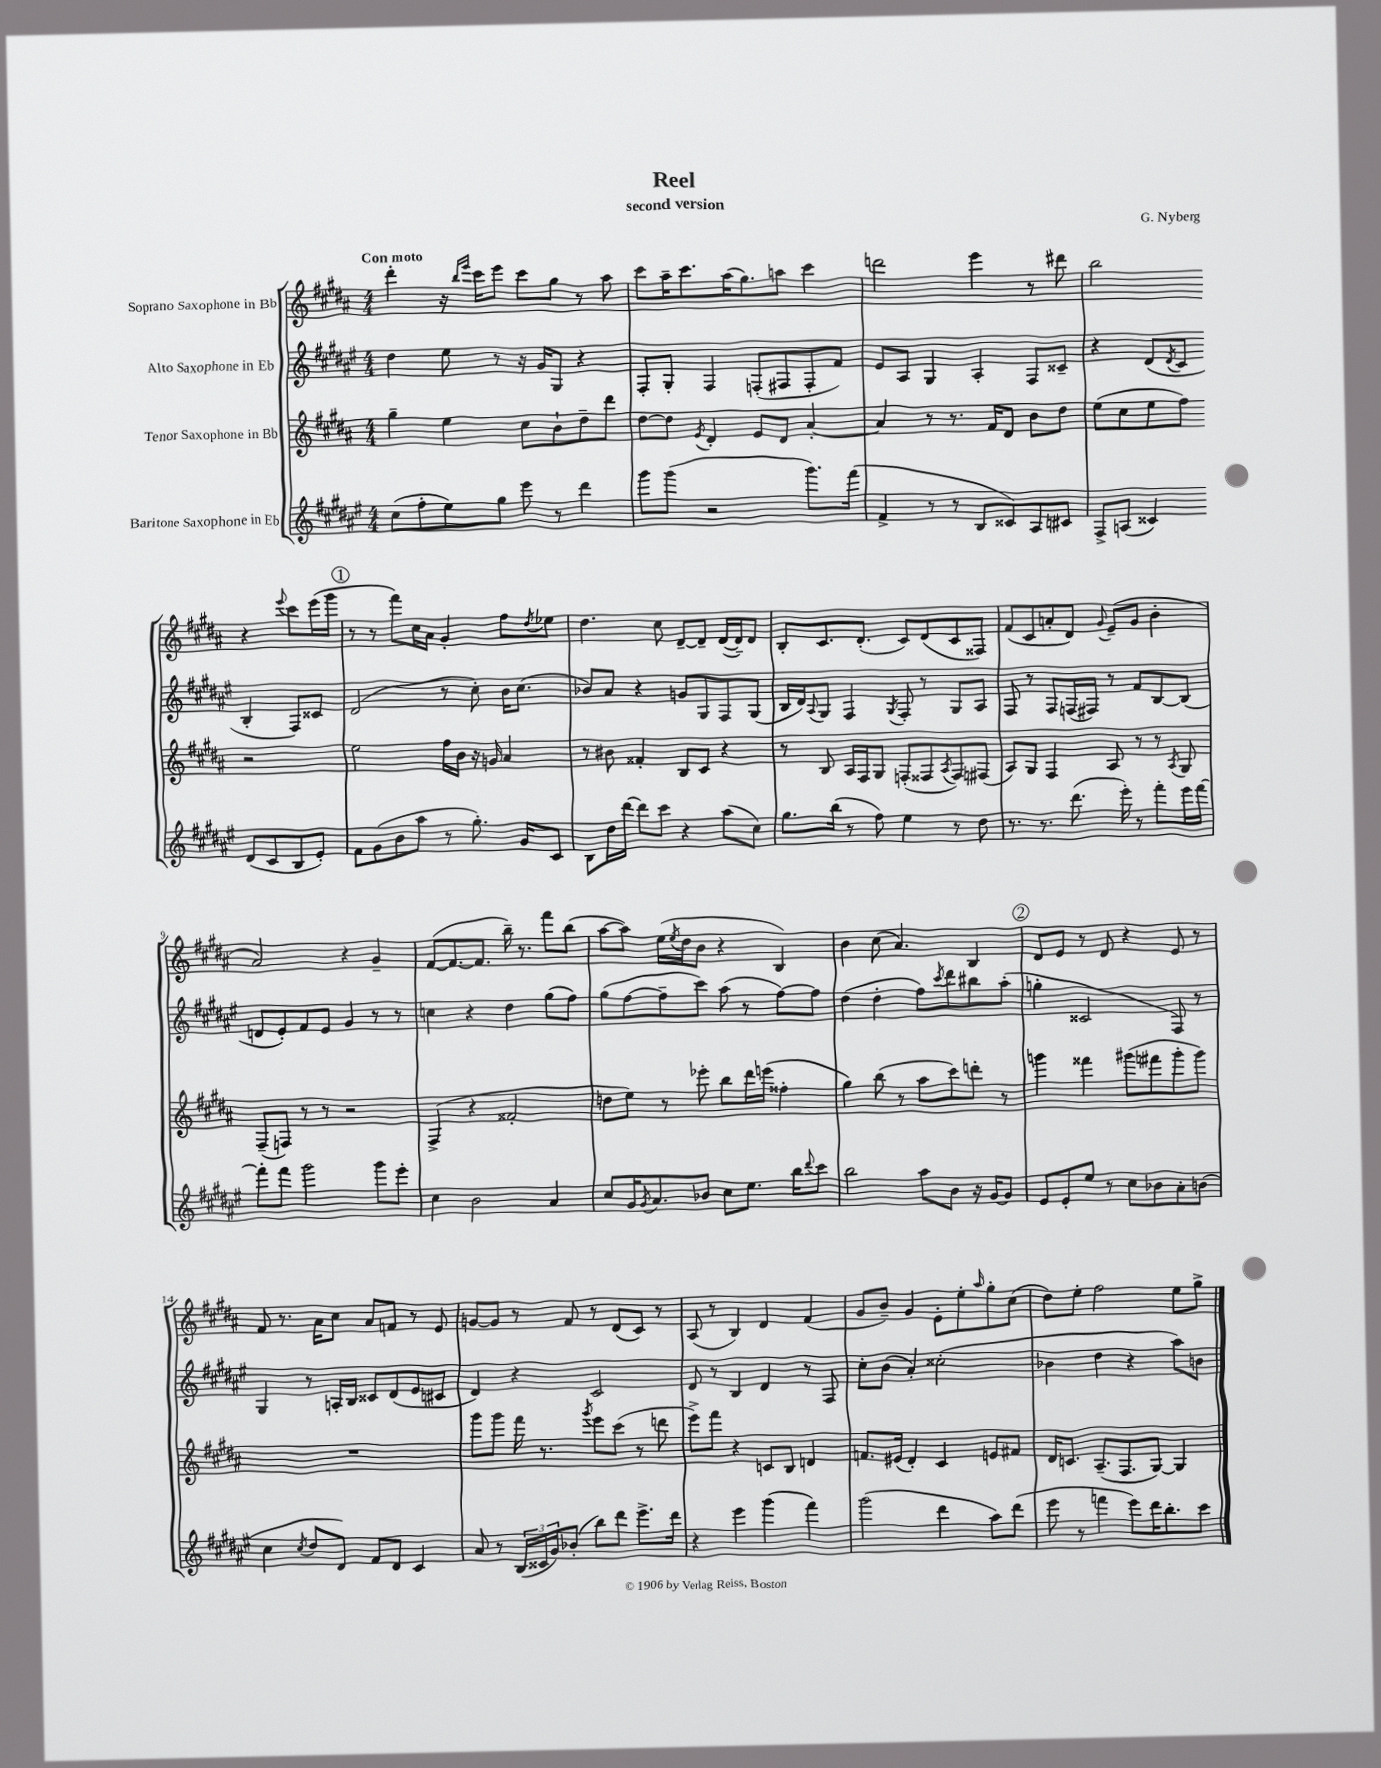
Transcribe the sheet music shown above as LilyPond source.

\header { title = "Reel" composer = "G. Nyberg" subtitle = "second version" }
<<
\new StaffGroup <<
\new Staff = "s0" \with { instrumentName = "Soprano Saxophone in Bb" } {
    \clef treble \key b \major \numericTimeSignature \time 4/4 \tempo "Con moto"
    dis'''4-. r16 \grace { b''16 e'''16 } cis'''16 e'''8 cis'''8 gis''8 r8 ais''8 |
    cis'''8 ais''16-- cis'''8. ais''16( gis''8.) a''8 cis'''4 |
    d'''2 e'''4 r8 dis'''8 |
    b''2 r4 \appoggiatura { e'''8 } cis'''8 e'''16( gis'''16 |
    \mark \markup { \circle "1" } r8 r8 fis'''8) cis''16 ais'16 gis'4-. fis''8 \acciaccatura { dis''8 } ees''8 |
    dis''4. cis''8 dis'8~-- dis'8-- dis'16~( dis'16--) dis'8 |
    b8-. cis'8. dis'8.-.( cis'8) dis'8( cis'8 fisis8) |
    fis'8( cis'8 a'8-. dis'8) \appoggiatura { gis'8 } e'8--( gis'8 b'4-. |
    ais'2) r4 gis'4-- |
    fis'8~( fis'8.~ fis'8. b''16--) r8. fis'''8 b''8( |
    ais''8~ ais''8) e''16( \acciaccatura { e''8 } dis''16 b'8 r4 b4) |
    b'4 cis''8( ais'4.) b4 |
    \mark \markup { \circle "2" } dis'8 e'8 r8 dis'8 r4 e'8 r8 |
    fis'8 r8. ais'16 cis''8 ais'8 f'8 r8 e'8 |
    g'8~ g'8 r8 fis'8 r8 dis'8( cis'8) r8 |
    ais8( r8 b4) dis'4 fis'4( |
    gis'8 b'8--) gis'4 e'8-. e''8-. \grace { ais''16 } gis''8-. cis''8( |
    dis''8) e''8-. fis''2 e''8 gis''8-> \bar "|." |
}
\new Staff = "s1" \with { instrumentName = "Alto Saxophone in Eb" } {
    \clef treble \key fis \major \numericTimeSignature \time 4/4
    dis''4 eis''8 r8 r16 gis'16 gis8 r4 |
    fis8-. gis8-. fis4 f8-.( fis8 fis8-. fis'8) |
    eis'8 ais8 gis4 ais4-. fis8 cisis'8-- |
    r4 dis'8( \acciaccatura { dis'8 } cis'8 b4-. fis8) cisis'8 |
    \mark \markup { \circle "1" } dis'2( r8 cis''8-.) b'16 cis''8.( |
    bes'8) ais'8 r4 g'8 gis8 fis8 gis8( |
    b16 dis'16) \appoggiatura { ais8 } gis8 fis4 \acciaccatura { gis8 } fis8-. r8 gis8 ais8 |
    fis8 r8 fis8 f16( fis16) r8 fis'8 b8~ b8( |
    d'8 eis'8-.) fis'8 eis'8 gis'4 r8 r8 |
    c''4 r4 dis''4 gis''8( fis''8) |
    gis''8( fis''8~ fis''8-- cis'''8) ais''8( r8 fis''8~) fis''8 |
    dis''4( dis''4-. fis''8) \acciaccatura { cis'''8 } dis'''8 bis''8 ais''8-.( |
    \mark \markup { \circle "2" } g''4-. cisis'2 fis8) r8 |
    gis4 r8 a16-. b16 cisis'8 dis'8( eis'8 cis'8 |
    dis'4) r4 cis'2 |
    dis'8 r8 b4 dis'4 r8 fis8 |
    cis''8-. b'8( ais'4-.) cisis''2-.( |
    bes'4 dis''4 r4 ais''8) b'8 \bar "|." |
}
\new Staff = "s2" \with { instrumentName = "Tenor Saxophone in Bb" } {
    \clef treble \key b \major \numericTimeSignature \time 4/4
    gis''4-- e''4 cis''8 b'8-! dis''8-- dis'''8 |
    dis''8~ dis''8 \acciaccatura { e'8 } dis'4-. e'8 dis'8 ais'4~-. |
    ais'4 r8 r8. fis'16 dis'8 b'8 dis''8 |
    e''8( cis''8 e''8 fis''8) r2 |
    \mark \markup { \circle "1" } e''2 fis''16 b'16 r16 g'16 ais'4 |
    r8 bis'8 fisis'4-. b8 cis'8 r4 |
    r8 b8 ais16 fis16 gis8 f8-.( fisis8 \acciaccatura { ais8 } fisis8) fis8( |
    ais8) gis8 fis4 ais8 r8 r8 \acciaccatura { ais8 } gis8 |
    fis8--( f8) r8 r8 r2 |
    fis4->( r4 fisis'2-. |
    d''8 e''8) r8 ees'''8-. b''8 dis'''16 e'''16( fisis''4-. |
    gis''4) b''8( r8 ais''8 cis'''8) d'''8-. r8 |
    \mark \markup { \circle "2" } g'''4 fisis'''4 gis'''8( fis'''8 gis'''8-. gis'''8) |
    R1 |
    gis'''8 gis'''8 fis'''16 r8. \acciaccatura { gis'''8 } e'''8 cis'''8( r8 d'''8 |
    e'''8->) fis'''8 r4 c'8 b8 d'4 |
    f'8. eis'16( dis'4-.) cis'4 e'8 fis'8 |
    dis'16 c'8. ais8.--( fis8. gis8~) gis4 \bar "|." |
}
\new Staff = "s3" \with { instrumentName = "Baritone Saxophone in Eb" } {
    \clef treble \key fis \major \numericTimeSignature \time 4/4
    cis''8( fis''8-. eis''8) gis''8 eis'''8 r8 dis'''4 |
    gis'''8 gis'''8( r2 gis'''8.) fis'''16( |
    fis'4-> r8 r8 b8 cisis'8) ais8 cis'8 |
    fis8-> a8( cisis'4) dis'8( cisis'8 b8 eis'8-.) |
    \mark \markup { \circle "1" } fis'8 gis'8( b'8 ais''8 r8 gis''8.-.) gis'16 cis'8 |
    b8 dis''16 dis'''16~ dis'''8 cis'''8 r4 ais''8( cis''8) |
    gis''8. b''16( r8 fis''8) eis''4 r8 dis''8 |
    r8. r8. dis'''8.( eis'''16-.) r8 fis'''8-. eis'''16 fis'''16~ |
    fis'''8-. fis'''8 gis'''2 gis'''8 eis'''8-. |
    cis''4 b'2 ais'4 |
    cis''8 gis'16 \acciaccatura { gis'8 } ais'8. bes'8 cis''8 eis''8. b''16 \appoggiatura { dis'''8 } cis'''8 |
    b''2 ais''8 b'8 r16 gis'16~ gis'8 |
    \mark \markup { \circle "2" } eis'8 eis'8-. eis''8 r8 cis''8 bes'8 ais'8-. b'8( |
    cis''4 \acciaccatura { cis''8 } dis''8 dis'8) fis'8 dis'8 cis'4 |
    ais'8 r8 \tuplet 3/2 { b16( cisis'16 gis'16) } bes'8-.( b''8) dis'''8 eis'''8.-> dis'''16 |
    r4 eis'''4 gis'''4( fis'''4) |
    gis'''2( dis'''4 ais''8) dis'''8( |
    eis'''8 r8 f'''4 eis'''8) dis'''16 b''8.-. cis'''8 \bar "|." |
}
>>
>>
